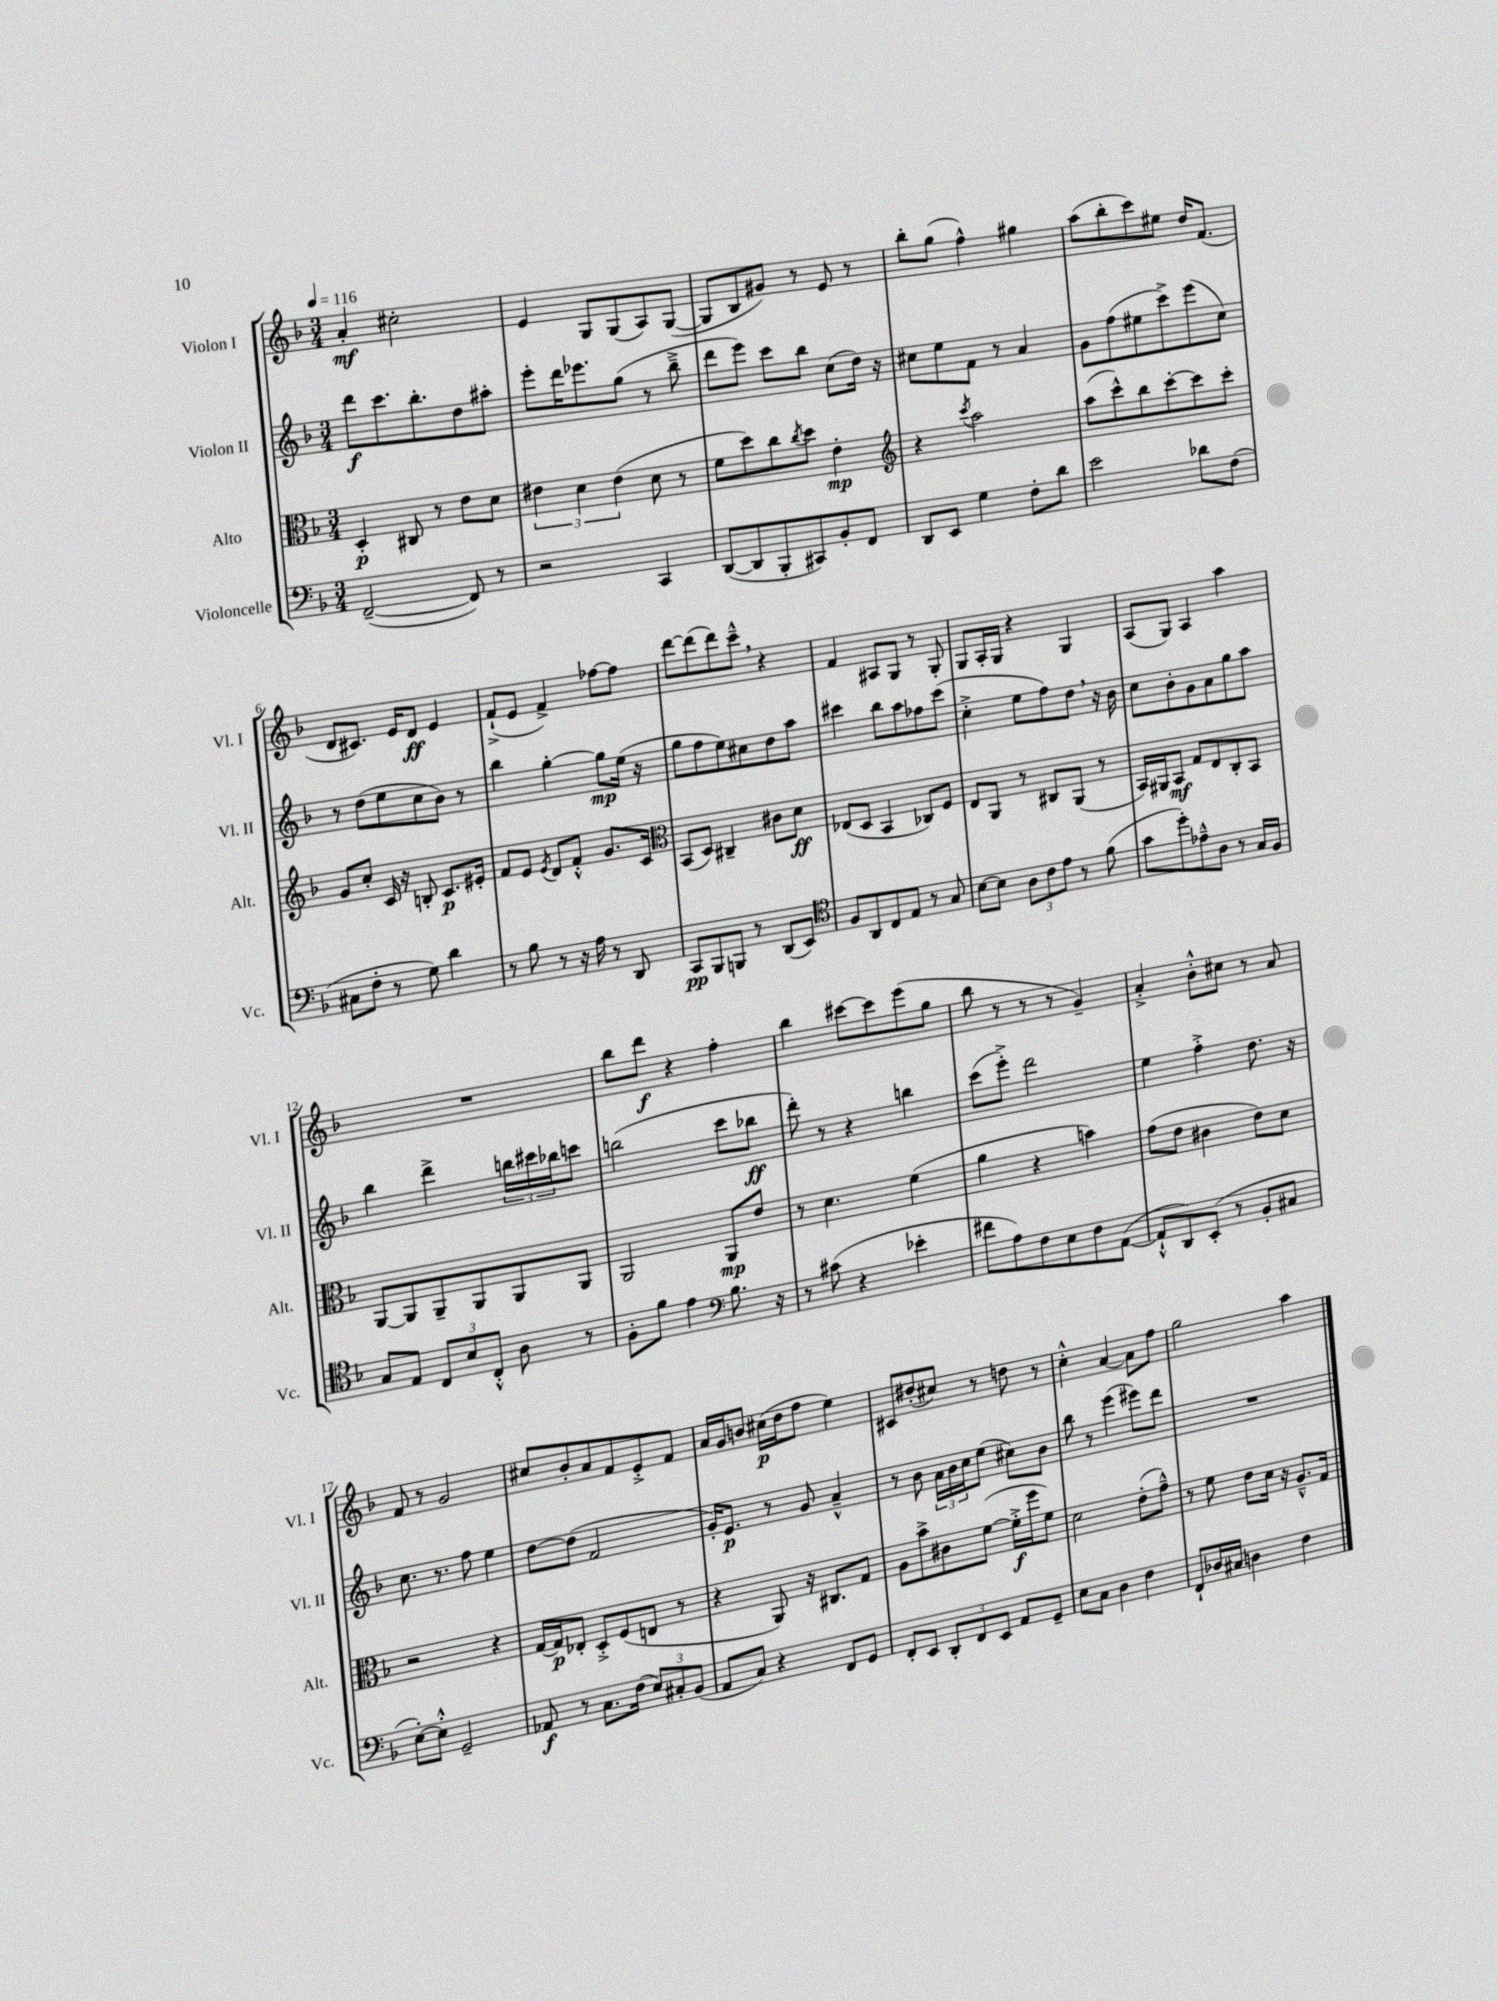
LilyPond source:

<<
\new StaffGroup <<
\new Staff = "s0" \with { instrumentName = "Violon I" shortInstrumentName = "Vl. I" } {
    \clef treble \key f \major \numericTimeSignature \time 3/4 \tempo 4 = 116
    a'4-.\mf cis''2-. |
    e'4 g8 g8( a8) g8~( |
    g8 bes8 gis'8) r8 e'8 r8 |
    bes''8-. g''8( f''4-^) gis''4 |
    a''8( bes''8-. c'''8) eis''8 d''16 f'8.( |
    d'8 cis'8.) e'16 d'8\ff e'4 |
    f'8-!->( e'8 f'4->) fes''8~ fes''8 |
    d'''8~ d'''8( d'''8) c'''8---^ \breathe r4 |
    f'4 ais8 g8 r8 g8-. |
    g8 a16-. g16 r4 g4 |
    a8( g8) a4 a''4 |
    R2. |
    bes''8 d'''8\f r4 f''4-. |
    bes''4 cis'''8~ cis'''8 e'''8( g''8 |
    bes''8 r8 r8 r8 g'4--) |
    a'4-.-> bes'8-.-^ cis''8 r8 a'8 |
    f'8 r8 g'2 |
    cis''8 bes'8-. a'8 f'8 e'8-.-> f'8 |
    a'16 g'16 b'8 cis''16\p( d''16 f''8 e''4) |
    cis'8 dis''8-.( cis''8) r8 d''8 r8 |
    c''4-.-^ a'4~ a'8 f''8 |
    g''2 a''4 \bar "|." |
}
\new Staff = "s1" \with { instrumentName = "Violon II" shortInstrumentName = "Vl. II" } {
    \clef treble \key f \major \numericTimeSignature \time 3/4
    d'''8\f c'''8. bes''8.-. d''8 ais''8-. |
    e'''8-. d'''16 ees'''8. g''8( r8 bes''8---> |
    d'''8 e'''8) c'''8 bes''8 c''8( d''16) r16 |
    cis''8 e''8 f'8 r8 a'4 |
    g'8 f''8( eis''8 c'''8->) e'''8( c''8) |
    r8 d''8( e''8 c''8 bes'8) r8 |
    bes''4 g''4~-. g''8\mp e''16( r16 |
    g''8 f''8 e''8) cis''8 d''8 a''8 |
    cis'''4 bes''8 a''8 fes''8 cis'''8( |
    c''4-.-> e''8 f''8) d''8 \breathe r16 bes'16 |
    c''8 bes'8-. g'8 a'8 g''8 a''8 |
    bes''4 d'''4-> \tuplet 3/2 { b''16 cis'''16 bes''16 } c'''8 |
    b''2( c'''8 bes''8\ff |
    d'''8-.) r8 r4 b''4 |
    c'''8( e'''8-.->) d'''2 |
    e''4 f''4-.-> d''8. r16 |
    c''8. r8. f''8 e''4 |
    d''8~ d''8( f'2 |
    g'16-.) e'8.\p r8 g'8 a'4---^ |
    r8 bes'8 \tuplet 3/2 { a'16 bes'16 c''16 } e''8( cis''8) bes'8 |
    bes''8 r8 e'''4( eis'''8) d'''8 |
    R2. \bar "|." |
}
\new Staff = "s2" \with { instrumentName = "Alto" shortInstrumentName = "Alt." } {
    \clef alto \key f \major \numericTimeSignature \time 3/4
    d4-.\p cis8 r8 e'8 d'8 |
    \tuplet 3/2 { eis'4 d'4 eis'4( } d'8 r8 |
    f'8 d''8) c''8 \acciaccatura { c''8 } d''8 e'4-.\mp |
    \clef treble r4 \acciaccatura { c'''8 } a''2 |
    a''8( c'''8-^) bes''8 c'''8~-. c'''8 c'''8-. |
    g'8 c''8-. c'16 r16 b8-. c'8.\p eis'16-. |
    f'8 e'8 \acciaccatura { e'8 } d'8 f'8-.-^ g'8. c'16 |
    \clef alto bes,8( d8) cis4-- cis'8 d'8\ff |
    ees8( d8 bes,4 ces8) f8 |
    e8 a,8 r8 cis8 a,8( r8 |
    bes,16) ais,16 bes,8\mf g8 e8 c8-. bes,8 |
    a,8~ a,8 a,8-- a,8 a,8 a,8 |
    a,2 a,8\mp e'8 |
    r8 d'4. f'4( |
    a'4 r4 b'4) |
    g'8( e'8 cis'4 e'8) d'8 |
    r2 r4 |
    g16~ g16\p ees8-. d8-.-> f8( e8 r8 |
    r4 a,8) r16 cis8. g8 |
    a8 bes'8-> cis'8 f'8~( f'16-.->\f f''16 f'8) |
    d'2 e'8-.( g'8---^) |
    r8 f'8 e'8 d'16 r16 a8.---^ g16 \bar "|." |
}
\new Staff = "s3" \with { instrumentName = "Violoncelle" shortInstrumentName = "Vc." } {
    \clef bass \key f \major \numericTimeSignature \time 3/4
    f,2~--( f,8) r8 |
    r2 c,4 |
    d,8~( d,8 bes,,8-. cis,8) bes,8-. f,8 |
    d,8 e,8 g4 f8-. d'8 |
    e'2 des'8 f8( |
    cis8 f8-. r8 g8) d'4 |
    r8 bes8 r8 r16 a16 r8 d,8 |
    c,8\pp bes,,8 b,,8 r8 d,8( e,8) |
    \clef tenor f8 a,8 c8 e8 r8 g8 |
    bes8~ bes8 \tuplet 3/2 { a8 c'8 e'8 } r8 f'8( |
    g'8 d''8-.) ees'8---^ a8 r8 g16 f16 |
    g8 e8 \tuplet 3/2 { c8 bes8 c8-.-^ } a8 r8 |
    f8-. f'8 e'4 \clef bass bes8. r16 |
    r8 cis'8( r4 ees'4-. |
    fis'8 a8) f8 e8 f8 a,8~( |
    a,8-!-^ d,8) e,8-.( r8 bes,8-. cis8 |
    e8~-.) e8-.-^ g,2-- |
    aes,8\f r8 c8. f16( \tuplet 3/2 { e8) cis8-. bes,8( } |
    a,8 c8) r4 f,8 g,8 |
    f,8-. e,8 \tuplet 3/2 { d,8-. f,8 e,8 } a,8 g,8-- |
    e8 c8 d4 f4 |
    f,8-! des16 cis16 d4 f4 \bar "|." |
}
>>
>>
